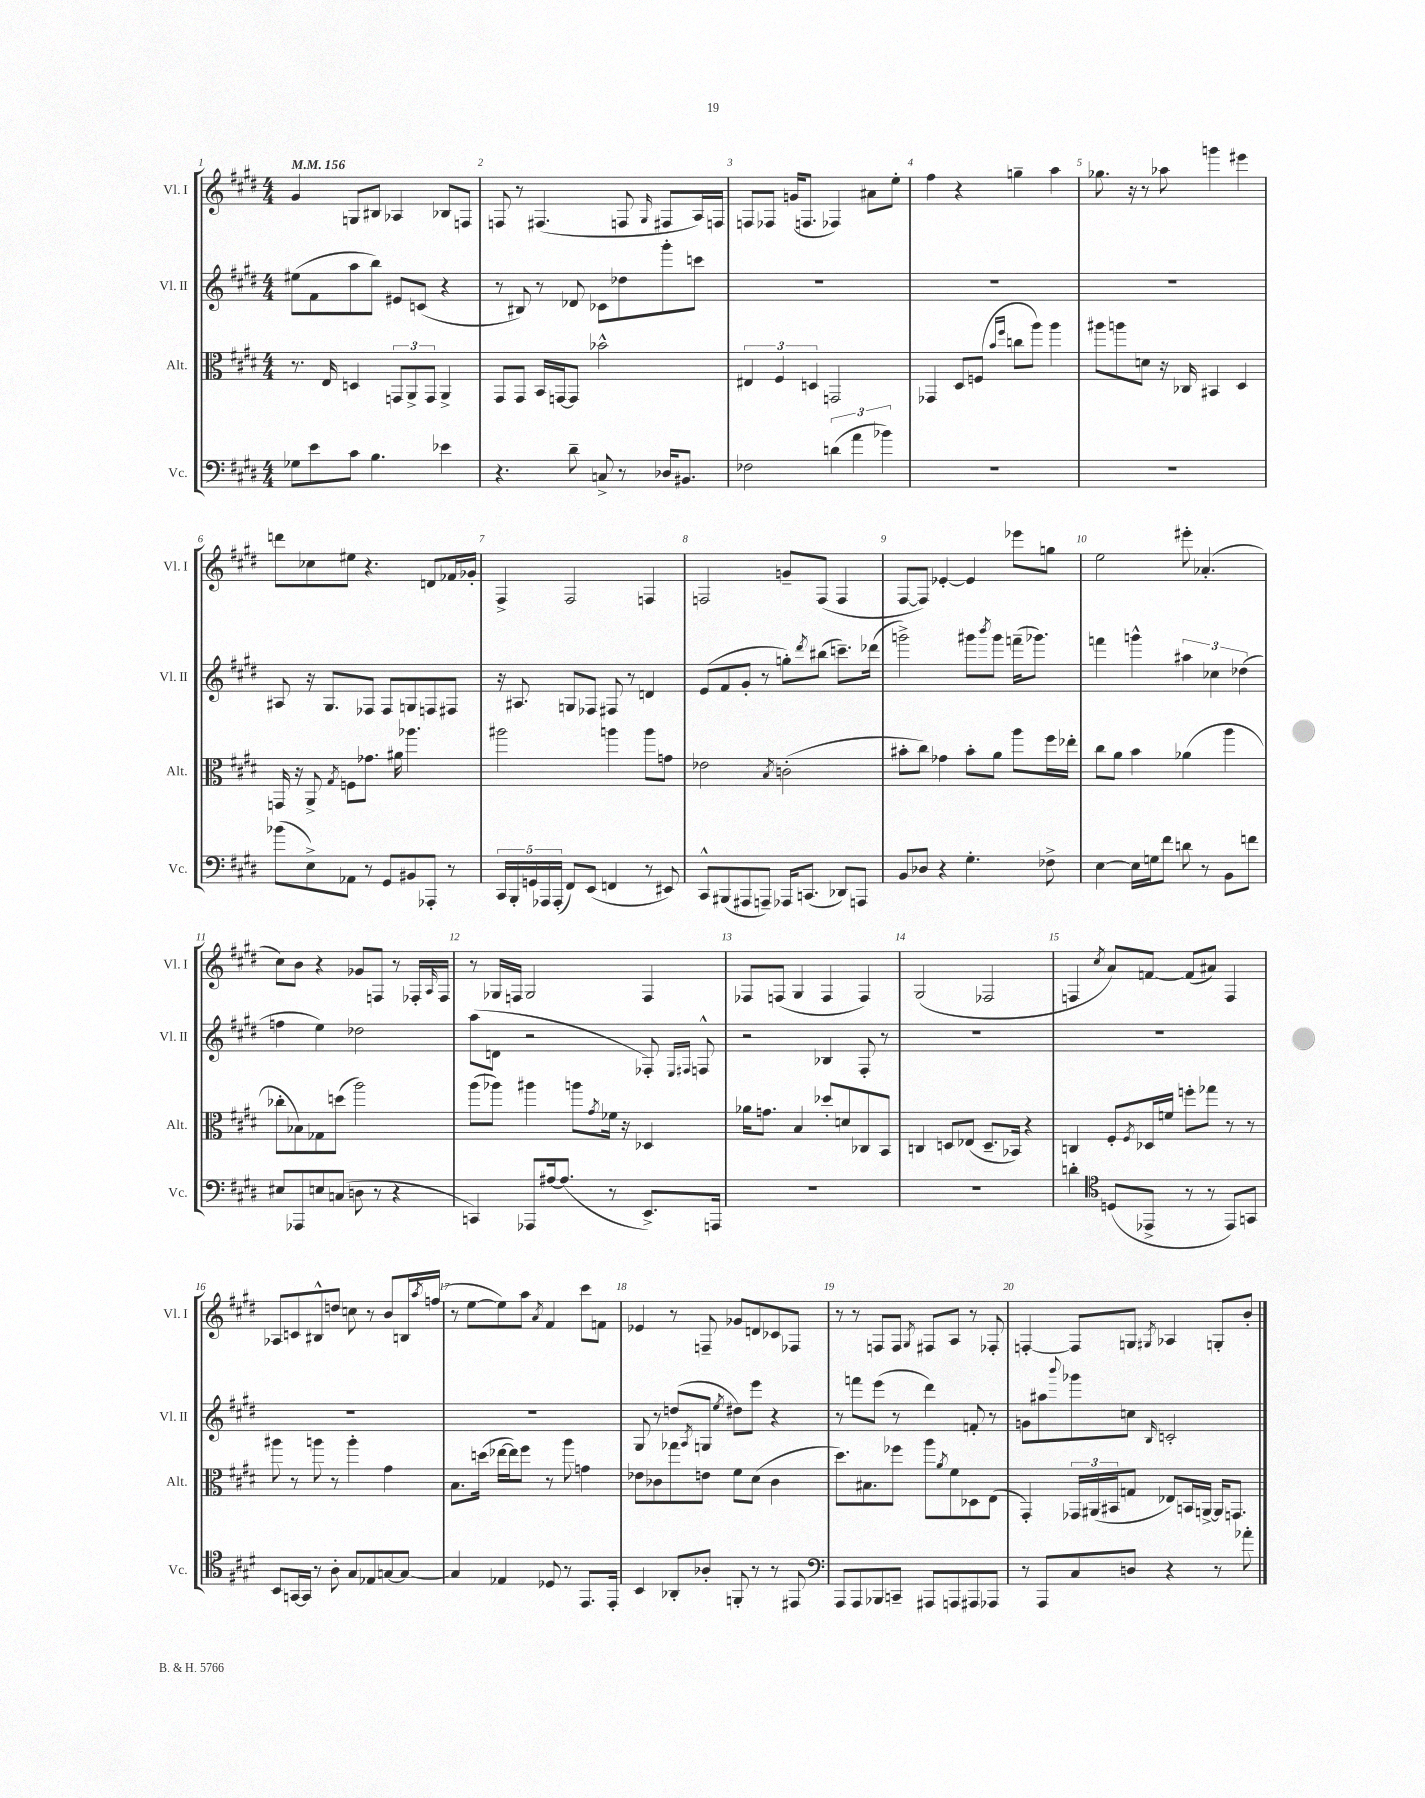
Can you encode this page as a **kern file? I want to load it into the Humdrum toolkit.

**kern	**kern	**kern	**kern
*part4	*part3	*part2	*part1
*staff4	*staff3	*staff2	*staff1
*I"Vc.	*I"Alt.	*I"Vl. II	*I"Vl. I
*I'Vc.	*I'Alt.	*I'Vl. II	*I'Vl. I
*clefF4	*clefC3	*clefG2	*clefG2
*k[f#c#g#d#]	*k[f#c#g#d#]	*k[f#c#g#d#]	*k[f#c#g#d#]
*M4/4	*M4/4	*M4/4	*M4/4
*MM156	*MM156	*MM156	*MM156
=1	=1	=1	=1
8G-X\L	8.r	(8ee#X\L	4g#/
8e\	.	8f#\	.
.	16E/	.	.
8c#\J	4Dn/	8aa\	8Gn/L
4.B\	.	8bb\J)	8B#X/J
.	12GGn/L	8e#X/L	4A-X/
.	12AA^/	.	.
.	.	(8cn/J	.
.	12GG/J	.	.
4e-X\	4AA^/	4r	8B-X/L
.	.	.	8Fn/J
=2	=2	=2	=2
4.r	8GG#/L	8r	8Fn/
.	8GG#/J	8B#X/)	8r
.	16BB/LL	8r	(4.F#X/
.	[16GGn/J	.	.
8d#~\	8GG/J]	8d-X/	.
8Cn^/	2b-X^^\	8c-X\L	.
8r	.	8dd-X\	8Fn/
.	.	.	16qqG#/
16D-X/KL	.	8ggg#'\	8F#X/L
8.BB#X/J	.	.	.
.	.	8cccn\J	16A/L)
.	.	.	16Fn/JJ
=3	=3	=3	=3
2F-X\	6E#X/	1r	8Fn/L
.	.	.	8F-X/J
.	6F#/	.	.
.	.	.	(16gn/KL
.	.	.	8.Fn/J
.	6Dn/	.	.
(6dn\	2GGn/	.	4F-X/)
6a\	.	.	.
.	.	.	8a#X\L
6b-X\)	.	.	.
.	.	.	8ee'\J
=4	=4	=4	=4
1r	4GG-X/	1r	4ff#\
.	8D#/L	.	4r
.	(8Fn/J	.	.
.	16qqb/LL	.	.
.	16qqff#/JJ	.	.
.	8ccn\L	.	4ggn~\
.	8aa\J)	.	.
.	4aa\	.	4aa\
=5	=5	=5	=5
1r	8aa#X\L	1r	8.gg-X\
.	8aan\	.	.
.	.	.	16r
.	8dn\J	.	8r
.	16r	.	8aa-X\
.	16C-X/	.	.
.	4BB#X/	.	4gggn\
.	4D#/	.	4eee#X\
!!LO:LB:g=z
=6	=6	=6	=6
(8b-X\L	16GGn/	8A#X/	8dddn\L
.	16r	.	.
8E^\)	8AA^/	16r	8cc-X\
.	.	8.G#/L	.
.	8qG#/	.	.
8AA-X\J	8Fn\L	.	8ee#X\J
8r	8.g-X\J	8F-X/J	4.r
8GG#/L	.	8F-/L	.
.	16a#X\	.	.
8BB#X/	4.aa-X\	8Gn/	.
8AAA-X'/J	.	8Fn/	8dn/L
8r	.	8F#X/J	16f-X/L
.	.	.	16g-X'/JJ
=7	=7	=7	=7
20CC#/LL	2aa#X\	16r	4F#^/
20BBB'/	.	.	.
.	.	8.A#X/	.
20GGn/	.	.	.
20AAA-X/	.	.	.
(20AAA-'/JJ	.	.	.
8FF#/L)	.	8Gn/L	2F#/
(8EE/J	.	8F-X/J	.
4FFn/	4aan\	8F#X/	.
.	.	8r	.
8r	8aa\L	4dn/	4Fn/
8EE#X/)	8gn\J	.	.
=8	=8	=8	=8
8CC#^^/L	2e-X\	(8e/L	2Fn/
(8BBB#X/	.	8f#/	.
8AAA#X/	.	8g#'/J	.
8AAAn~/J)	.	8r	.
.	8qB/	.	.
16AAA-X/KL	(2cn'\	8ggn'\L)	8gn~/L
(8.CCn/J	.	.	.
.	.	8qddd#/	.
.	.	(8bb#X\J	(8F/J
8DD-X/L)	.	8.cccn~\L)	4F/
8AAAn/J	.	.	.
.	.	(16ddd-X\Jk	.
=9	=9	=9	=9
8BB/L	8b#X'\L	2gggn^\)	[8F#/L
8D-X/J	8cc#\J)	.	8F#/J])
4r	4g-X\	.	[4e-X'/
4.G#'\	8b#'\L	8ggg#X\L	4e-/]
.	.	8qbbb/	.
.	8a\J	8ggg#\J	.
.	8aa\L	(16fffn~\KL	8eee-X\L
.	.	8.ggg-X\J)	.
8F-X^\	16ff#\L	.	8ggn\J
.	16ee-X'\JJ	.	.
=10	=10	=10	=10
[4E\	8cc#\L	4fffn\	2ee\
.	8a\J	.	.
16E\LL]	4b\	4gggn^^\	.
16Gn\J	.	.	.
8f#\J	.	.	.
8dn\	(4a-X\	6aa#X\	8eee#X'\
8r	.	.	(4.a-X'/
.	.	6cc-X\	.
8BB\L	4aa\	.	.
.	.	(6dd-X\	.
8fn\J	.	.	.
!!LO:LB:g=z
=11	=11	=11	=11
8E#X/L	8cc-X'\L	4ffn\	8cc#\L)
8AAA-X/	8B-X\)	.	8b\J
8En/	8G-X\	4ee\)	4r
(8Cn/J	(8ddn\J	.	.
8Dn\	2aa\)	2dd-X\	8g-X/L
8r	.	.	8Fn/J
4r	.	.	8r
.	.	.	16F-X'/LL
.	.	.	16qqA/
.	.	.	16F-/JJ
=12	=12	=12	=12
4CCn/)	(8aa\L	(8aa\L	8r
.	8aa-X\J)	8dn\J	16G-X/LL
.	.	.	16Fn/JJ
8AAA-X/L	4aa#X\	2r	2G-/
[16A#X/k	.	.	.
(8.A#/J]	.	.	.
.	8aan\L	.	.
.	8qg#/	.	.
8r	16f-X\Jk	.	.
.	16r	.	.
8.EE^/L)	4D-X/	8F-X'/)	4F/
.	.	16qqE/LL	.
.	.	16qqF#X/JJ	.
.	.	8Fn^^/	.
16AAAn/Jk	.	.	.
=13	=13	=13	=13
1r	16a-X\KL	2r	8F-X/L
.	8.gn\J	.	.
.	.	.	(8Fn/J
.	4B/	.	4G#/
.	8dd-X'/L	4B-X/	4F/
.	8dn/	.	.
.	8C-X/	8F#'/	4F/)
.	8BB/J	8r	.
=14	=14	=14	=14
1r	4Cn/	1r	(2G#/
.	8Dn/L	.	.
.	(8E-X/J	.	.
.	8.D~/L	.	2F-X/
.	16BB-X/Jk)	.	.
.	4r	.	.
=15	=15	=15	=15
4dn'\	4Cn/	1r	4Fn/
*clefC4	*	*	*
.	.	.	8qcc#/
(8Dn/L	8F#'/L	.	8a/L)
.	8qF#/	.	.
8EE-X^/J	16D-X/L	.	[8fn/J
.	16fn/JJ	.	.
8r	8ffn'\L	.	(8f/L]
8r	8gg-X\J	.	8a#X/J)
8EE-/L)	8r	.	4F/
8GGn/J	8r	.	.
!!LO:LB:g=z
=16	=16	=16	=16
8BB/L	8aa#X\	1r	8A-X/L
[16GGn/L	8r	.	8cn/
16GG/JJ]	.	.	.
8r	8aan\	.	8B#X^^/
8A'\	8r	.	8ddn/J
8G#/L	4aa'\	.	8ccn\
8E-X/	.	.	8r
[8Gn/	4g#\	.	8b/L
8G/J_	.	.	16Bn/L
.	.	.	8qaa/
.	.	.	(16ffn/JJ
=17	=17	=17	=17
4G/]	8.B\L	1r	8r
.	.	.	[8ee\L
.	(16ddn\Jk	.	.
4E-X/	[16ee-X\LL	.	8ee\])
.	16ee-\J])	.	.
.	8ff#\J	.	8aa\J
.	.	.	8qa/
8D-X/	8r	.	4f#/
8r	8aa\	.	.
8.EE/L	4gn\	.	8ccc#\L
.	.	.	8fn\J
16EE'/Jk	.	.	.
=18	=18	=18	=18
4BB/	8e-X\L	8G#/	4e-X/
.	8c-X\	8r	.
8AA-X'/L	8gg-X\	(8ddn/L	8r
.	.	8qA/	.
8A-X'/J	8en\J	8Gn/J	8Fn~/
.	.	8qee/	.
8FFn'/	8f#\L	8dd#X\L)	8g-X/L
8r	(8d#\J	8eee\J	8dn/
8r	4c-\	4r	8c-X/
8EE#X/	.	.	8F-X/J
=19	=19	=19	=19
*clefF4	*	*	*
8AAA/L	8.dd#\L)	8r	8r
8AAA/	.	8fffn\L	8r
.	8.B#X\	.	.
8BBB-X/	.	(8eee\J	8Fn/L
8CCn~/J	8ff-X\J	8r	8F/J
.	.	.	8qG#/
8AAA#X/L	8aa\L	4ddd#\)	8F#X/L
.	8qa/	.	.
8AAAn/	8f#\	.	8A/J
8AAA#X/	8D-X\	8fn'/	8r
8AAA-X/J	(8E\J	8r	8F-X'/
=20	=20	=20	=20
8r	4GG#'/)	8gn\L	[4Fn'/
8AAA/L	.	8aa#X\	.
.	.	8qqbbb/	.
8C#/	24GG-X/LL	8ggg-X\	8F/L]
.	(24AA#X/	.	.
.	24BB#X/J	.	.
8Dn/J	8Gn/J	8ccn\J	8Gn/J
.	.	16qqB/	8qG#X/
4r	8E-X/L)	2cn'/	4A-X/
.	16BBn/L	.	.
.	[16AAn^/JJ	.	.
8r	16AA/KL]	.	8Gn'/L
.	8.GGn/J	.	.
8a-X'\	.	.	8b'/J
==	==	==	==
*-	*-	*-	*-
